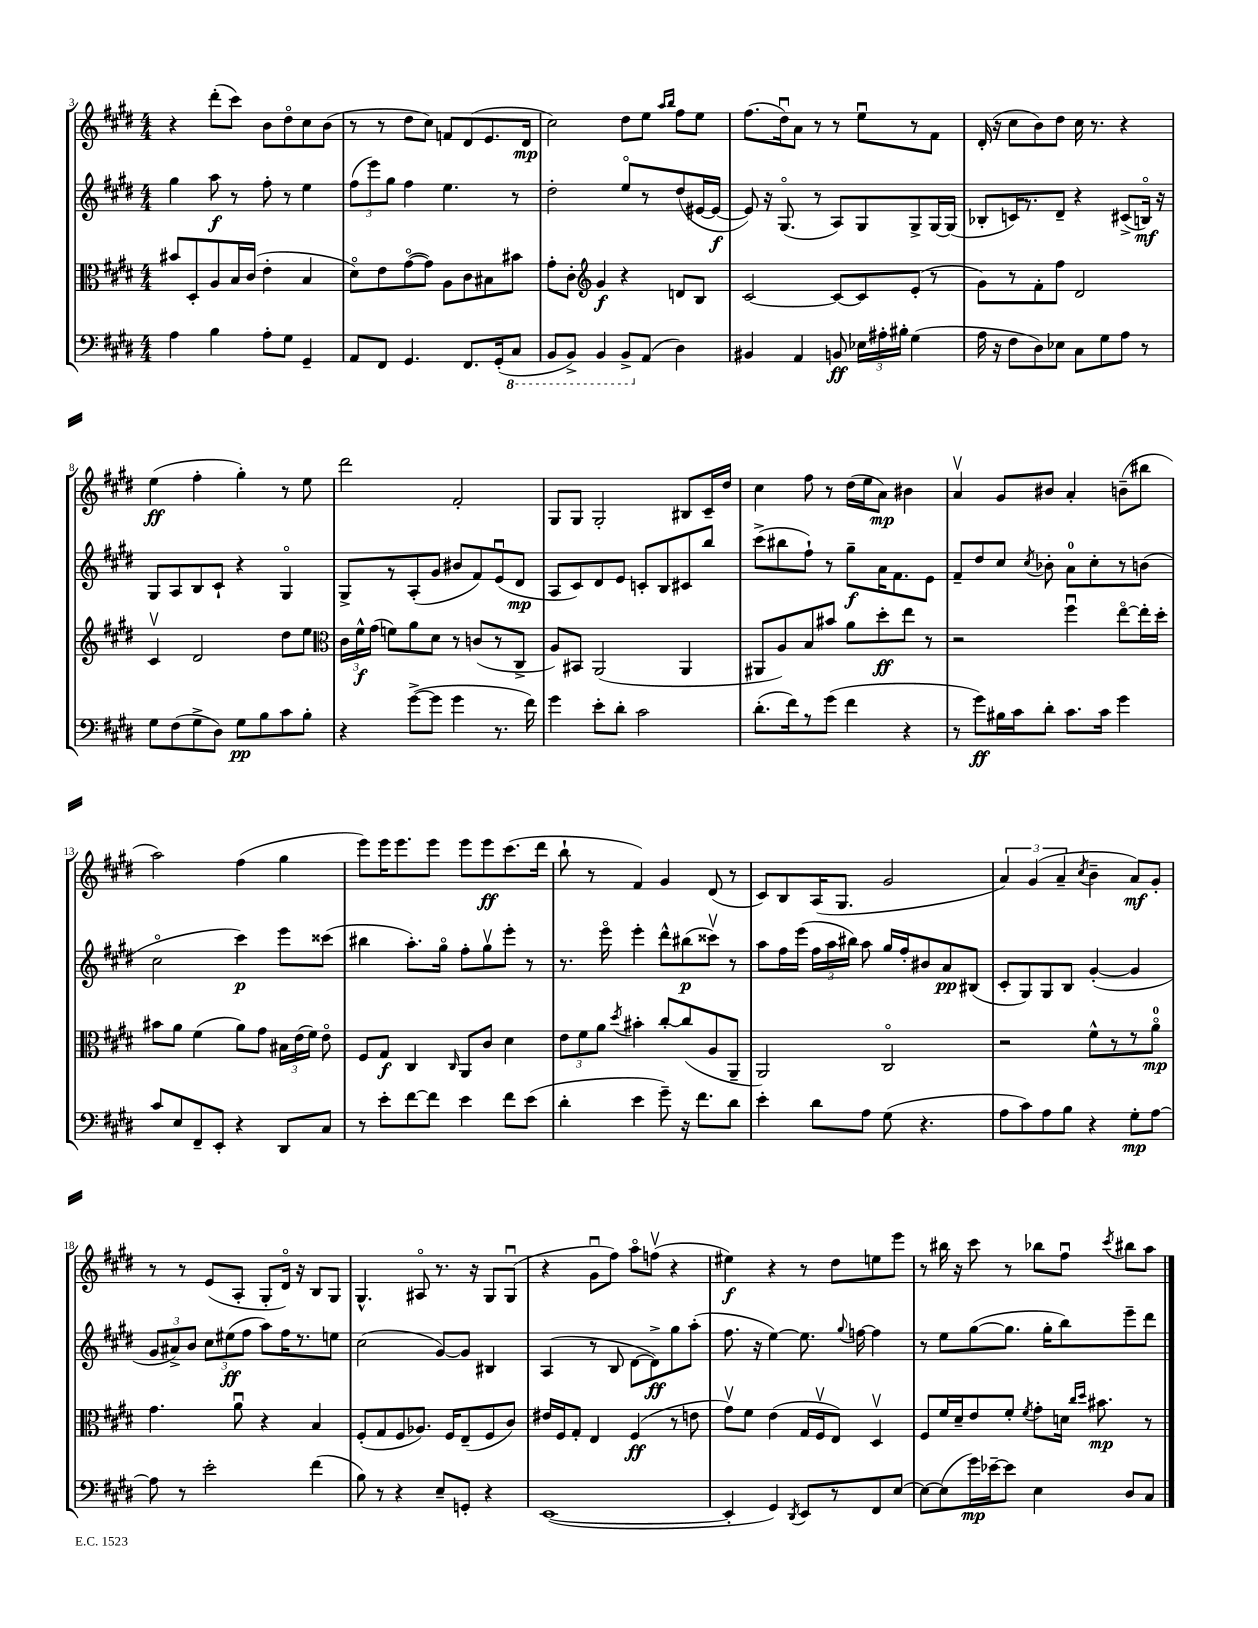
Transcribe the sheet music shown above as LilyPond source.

<<
\new StaffGroup <<
\new Staff = "s0" {
    \clef treble \key e \major \numericTimeSignature \time 4/4
    \autoBeamOff r4 dis'''8[-.( cis'''8]) b'8[ dis''8\flageolet cis''8 b'8]( |
    r8 r8 dis''8[ cis''8]) f'8[ dis'8( e'8. dis'16]\mp |
    cis''2) dis''8[ e''8] \grace { a''16[ b''16] } fis''8[ e''8] |
    fis''8.[( dis''16\downbow) a'8] r8 r8 e''8[\downbow r8 fis'8] |
    dis'16-.( r16 cis''8[ b'8) dis''8] cis''16 r8. r4 |
    e''4\ff( fis''4-. gis''4-.) r8 e''8 |
    dis'''2 fis'2-. |
    gis8[ gis8] gis2-. bis8[ cis'16-- dis''16] |
    cis''4 fis''8 r8 dis''16[( e''16 a'8]\mp) bis'4 |
    a'4\upbow gis'8[ bis'8] a'4-. b'8[--( bis''8] |
    a''2) fis''4( gis''4 |
    e'''8[) e'''16 e'''8. e'''8] e'''8[ e'''8\ff cis'''8.( dis'''16] |
    b''8-! r8 fis'4) gis'4 dis'8( r8 |
    cis'8[) b8 a16( gis8.] gis'2 |
    \tuplet 3/2 { a'4) gis'4( a'4-- } \acciaccatura { cis''8 } b'4-- a'8[\mf) gis'8]-. |
    r8 r8 e'8[( a8]-. gis8[-. dis'16]\flageolet) r16 b8[ gis8] |
    gis4.-^ ais8\flageolet r8. r16 gis8[ gis8]\downbow( |
    r4 gis'8[\downbow fis''8]) a''8[\flageolet f''8]\upbow( r4 |
    eis''4\f) r4 r8 dis''8[ e''8 e'''8] |
    r8 bis''16 r16 cis'''8 r8 bes''8[ fis''8]\downbow \acciaccatura { cis'''8 } bis''8[ a''8] \bar "|." |
}
\new Staff = "s1" {
    \clef treble \key e \major \numericTimeSignature \time 4/4
    \autoBeamOff gis''4 a''8\f r8 fis''8-. r8 e''4 |
    \tuplet 3/2 { fis''8[( e'''8) gis''8] } fis''4 e''4. r8 |
    dis''2-. e''8[\flageolet r8 dis''8( eis'16~ eis'16]~\f |
    eis'8) r16 gis8.\flageolet( r8 a8[) gis8 gis8-> gis16~ gis16]( |
    bes8[-. c'16) r8. dis'8]-- r4 cis'8[->( b16]\flageolet\mf) r16 |
    gis8[ a8 b8 cis'8]-! r4 gis4\flageolet |
    gis8[-> r8 a8-.( gis'8] bis'8[ fis'8) e'8\downbow( dis'8]\mp |
    a8[ cis'8) dis'8 e'8] c'8[-. b8 cis'8 b''8] |
    cis'''8[->( bis''8 fis''8]-!) r8 gis''8[--\f a'16 fis'8. e'8] |
    fis'8[-- dis''8 cis''8] \acciaccatura { cis''8 } bes'8-. a'8[-0 cis''8-. r8 b'8]( |
    cis''2\flageolet cis'''4\p) e'''8[ cisis'''8]( |
    bis''4 a''8.[-.) gis''16]\flageolet fis''8[-. gis''8\upbow e'''8]-. r8 |
    r8. e'''16\flageolet e'''4-. dis'''8[-^ bis''8\p( cisis'''8]\upbow) r8 |
    a''8[ fis''16 e'''16]( \tuplet 3/2 { fis''16[ a''16 bis''16]) } a''8 gis''16[ fis''16-. bis'8 a'8\pp bis8]( |
    cis'8[-. gis8) gis8 b8] gis'4~-.( gis'4 |
    \tuplet 3/2 { gis'8[ ais'8->) b'8] } \tuplet 3/2 { cis''8[ eis''8\ff( fis''8] } a''8[) fis''16 r8. e''8] |
    cis''2( gis'8[~) gis'8] bis4 |
    a4( r8 b8 dis'8[~ dis'8->\ff) gis''8 a''8]-.( |
    fis''8. r16 e''4~) e''8. \appoggiatura { gis''8 } f''16~ f''4 |
    r8 e''8[ gis''8~( gis''8.] gis''16[-. b''8) e'''8-- dis'''8] \bar "|." |
}
\new Staff = "s2" {
    \clef alto \key e \major \numericTimeSignature \time 4/4
    \autoBeamOff bis'8[ dis8-. a8 b16 cis'16]( e'4-. b4 |
    dis'8[\flageolet) e'8 gis'8~\flageolet( gis'8]) a8[ cis'8 bis8 bis'8] |
    gis'8[-. cis'8]-. \clef treble gis'4\f r4 d'8[ b8] |
    cis'2~ cis'8[~ cis'8 e'8]-.( r8 |
    gis'8[) r8 fis'8-. fis''8] dis'2 |
    cis'4\upbow dis'2 dis''8[ e''8] |
    \clef alto \tuplet 3/2 { cis'16[ fis'16-^\f gis'16]( } f'8[) a'8 dis'8] r8 c'8[( r8 cis8]-> |
    a8[) bis,8] a,2( a,4 |
    ais,8[ a8) b8 bis'8] a'8[ dis''8-.\ff e''8] r8 |
    r2 fis''4\downbow e''8[~\flageolet e''16-. dis''16]-. |
    bis'8[ a'8] fis'4( a'8[) gis'8] \tuplet 3/2 { bis16[ e'16( fis'16]) } e'8\flageolet |
    fis8[ gis8]\f cis4 \grace { cis16 } a,8[ cis'8] dis'4 |
    \tuplet 3/2 { e'8[ fis'8 a'8] } \acciaccatura { dis''8 } bis'4-. cis''8[~-. cis''8( a8 a,8]-- |
    a,2) cis2\flageolet |
    r2 fis'8[-^ r8 r8 a'8]-0\flageolet\mp |
    gis'4. a'8\downbow r4 b4 |
    fis8[-.( gis8 fis8 aes8.]) fis16[ e8--( fis8 cis'8]) |
    eis'16[ fis16 gis8]-. e4 fis4\ff( r8 e'8 |
    gis'8[\upbow) fis'8] e'4( gis16[ fis16\upbow e8]) dis4\upbow |
    fis8[ fis'16 dis'16-- e'8 fis'8]-. \acciaccatura { fis'8 } gis'8[-. d'16] \grace { cis''16[ dis''16] } bis'8.\mp r8 \bar "|." |
}
\new Staff = "s3" {
    \clef bass \key e \major \numericTimeSignature \time 4/4
    \autoBeamOff a4 b4 a8[-. gis8] gis,4-- |
    a,8[ fis,8] gis,4. fis,8.[ gis,16-.( \ottava #-1 cis,8] |
    b,,8[ b,,8]->) b,,4 b,,8[-> \ottava #0 a,8]( dis4) |
    bis,4 a,4 b,8\ff \tuplet 3/2 { ees16[ ais16-. bis16]-. } gis4( |
    a16 r16 fis8[ dis8) ees8] cis8[ gis8 a8] r8 |
    gis8[ fis8( gis8-> dis8]) gis8[\pp b8 cis'8 b8]-. |
    r4 gis'8[~->( gis'8] gis'4 r8. fis'16) |
    gis'4 e'8[-. dis'8]-. cis'2 |
    dis'8.[-.( fis'16) r8 gis'8]( fis'4 r4 |
    r8 gis'8[\ff) bis16 cis'16 dis'8]-. cis'8.[ cis'16] gis'4 |
    cis'8[ e8 fis,8-- e,8]-. r4 dis,8[ cis8] |
    r8 e'8[-. fis'8~ fis'8] e'4 fis'8[ e'8]( |
    dis'4-. e'4 gis'8--) r16 fis'8.[ dis'8] |
    e'4-. dis'8[ a8] gis8( r4. |
    a8[ cis'8) a8 b8] r4 gis8[-.\mp a8]~ |
    a8 r8 e'2-. fis'4( |
    b8) r8 r4 e8[-- g,8]-. r4 |
    e,1~( |
    e,4-. gis,4) \acciaccatura { dis,8 } e,8[ r8 fis,8 e8]~ |
    e8[~ e8( gis'16\mp) ees'16~-- ees'8] e4 dis8[ cis8] \bar "|." |
}
>>
>>
\layout { \context { \Score currentBarNumber = #3 } }
